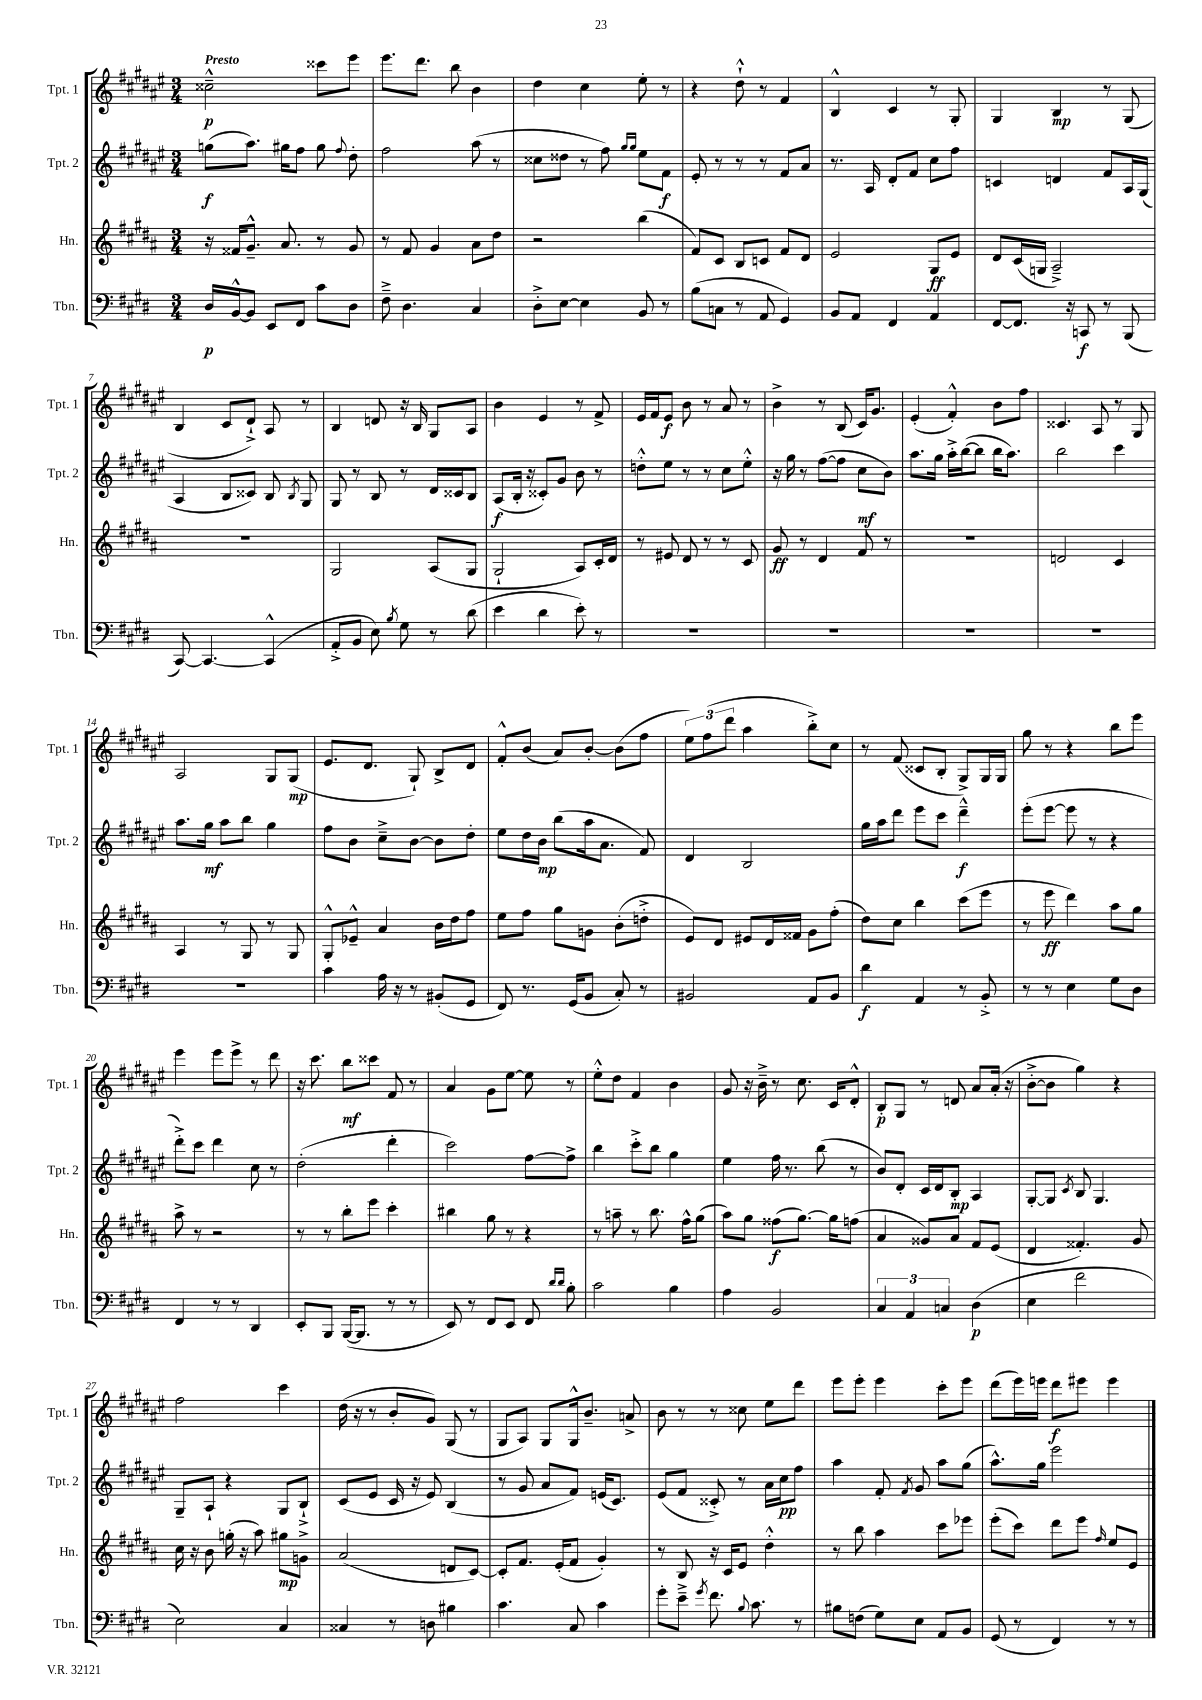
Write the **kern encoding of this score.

**kern	**kern	**kern	**kern
*staff4	*staff3	*staff2	*staff1
*clefF4	*clefG2	*clefG2	*clefG2
*k[f#c#g#d#]	*k[f#c#g#d#a#]	*k[f#c#g#d#a#e#]	*k[f#c#g#d#a#e#]
*M3/4	*M3/4	*M3/4	*M3/4
16D#	16r	(8gg	2cc##~^^
[16BB^^	16f##	.	.
8BB]	8.g#~^^	8.aa#)	.
8EE	.	.	.
.	8.a#	16gg#	.
8FF#	.	8ff#	.
8c#	8r	8gg#	8ccc##
.	.	8qqff#	.
8D#	8g#	8dd#'	8eee#
=	=	=	=
8F#~^	8r	2ff#	8.eee#
4.D#	8f#	.	.
.	.	.	8.ddd#
.	4g#	.	.
.	.	.	8bb
4C#	8a#	(8aa#	4b
.	8dd#	8r	.
=	=	=	=
8D#'^	2r	8cc##	4dd#
[8E	.	8dd##	.
4E]	.	8r	4cc#
.	.	8ff#)	.
.	.	16qqgg#	.
.	.	16qqgg#	.
8BB	(4bb	8ee#	8ee#'
8r	.	8f#	8r
=	=	=	=
(8B	8f#)	8e#'	4r
8C	8c#	8r	.
8r	8B	8r	8dd#`^^
8AA	8c	8r	8r
4GG#)	8f#	8f#	4f#
.	8d#	8a#	.
=	=	=	=
8BB	2e	8.r	4B^^
8AA	.	.	.
.	.	16A#	.
4FF#	.	8d#'	4c#
.	.	8f#	.
4AA	8G#	8cc#	8r
.	8e	8ff#	8G#'
=	=	=	=
[8FF#	8d#	4c	4G#
8.FF#]	(16c#	.	.
.	16G	.	.
.	2A#~^)	4d	4B
16r	.	.	.
8CC	.	.	.
8r	.	8f#	8r
(8BBB	.	16A#	(8G#
.	.	(16G#	.
=	=	=	=
[8CC#)	2.r	4A#	4B
4.CC#_	.	.	.
.	.	8B	8c#
.	.	8c##)	8d#`^)
(4CC#^^]	.	8B	8A#
.	.	8qB	.
.	.	8G#	8r
=	=	=	=
8AA'^	2G#	8G#	4B
8BB	.	8r	.
8E)	.	8B	8d
8qB	.	.	.
8G#	.	8r	16r
.	.	.	16B
8r	(8A#	16d#	8G#
.	.	16c##	.
(8d#	8G#	8B	8A#
=	=	=	=
4e	2G#`	(8A#	4b
.	.	16B'	.
.	.	16r	.
4d#	.	8c##')	4e#
.	.	8g#	.
8e')	8A#)	8b	8r
8r	16c#'	8r	8f#^
.	16d#	.	.
=	=	=	=
2.r	8r	8dd'^^	16e#
.	.	.	16f#
.	8e#	8ee#	8e#
.	8d#	8r	8b
.	8r	8r	8r
.	8r	8cc#	8a#
.	8c#	8ee#'^^	8r
=	=	=	=
2.r	8g#	16r	4b^
.	.	16gg#	.
.	8r	8r	.
.	4d#	([8ff#	8r
.	.	8ff#]	(8B
.	8f#	8cc#	16c#)
.	.	.	8.g#
.	8r	8b)	.
=	=	=	=
2.r	2.r	8.aa#	(4e#'
.	.	16gg#	.
.	.	16aa#'^	4f#'^^)
.	.	([16bb	.
.	.	8bb]	.
.	.	16bb	8b
.	.	8.aa#)	.
.	.	.	8ff#
=	=	=	=
2.r	2d	2bb	4.c##
.	.	.	8A#
.	4c#	4ccc#	8r
.	.	.	8G#
=	=	=	=
2.r	4A#	8.aa#	2A#
.	.	16gg#	.
.	8r	8aa#	.
.	8G#	8bb	.
.	8r	4gg#	8G#
.	8G#	.	(8G#
=	=	=	=
4c#	8G#'^^	8ff#	8.e#
.	8e-~^^	8b	.
.	.	.	8.d#
16A	4a#	8cc#~^	.
16r	.	.	.
8r	.	[8b	8G#`)
(8BB#'	16b	8b]	8B^
.	16dd#	.	.
8GG#	8ff#	8dd#'	8d#
=	=	=	=
8FF#)	8ee	8ee#	8f#'^^
8.r	8ff#	16dd#	(8b
.	.	16b	.
.	8gg#	(8bb	8a#)
(16GG#	.	.	.
8BB	8g	16aa#	[8b'
.	.	8.a#	.
8C#')	(8b'	.	(8b]
8r	8dd'^	8f#)	8ff#
=	=	=	=
2BB#	8e)	4d#	12ee#)
.	.	.	(12ff#
.	8d#	.	.
.	.	.	12ddd#
.	8e#	2B	4aa#
.	16d#	.	.
.	16f##	.	.
8AA	8g#	.	8bb'^)
8BB#	(8ff#'	.	8cc#
=	=	=	=
4d#	8dd#)	16gg#	8r
.	.	16aa#	.
.	8cc#	8ddd#	(8f#
4AA	4bb	8eee#	8c##
.	.	8ccc#	8B'
8r	(8ccc#	4ddd#~^^	8G#^)
8BB'^	8eee	.	16G#
.	.	.	16G#
=	=	=	=
8r	8r	(8eee#'	8gg#
8r	8eee	[8eee#	8r
4E	4ddd#)	8eee#]	4r
.	.	8r	.
8G#	8aa#	4r	8bb
8D#	8gg#	.	8eee#
=	=	=	=
4FF#	8aa#^	8ddd#'^)	4eee#
.	8r	8ccc#	.
8r	2r	4ddd#	8eee#
8r	.	.	8eee#^
4DD#	.	8cc#	8r
.	.	8r	8ddd#
=	=	=	=
8EE'	8r	(2dd#'	16r
.	.	.	8.ccc#
8BBB	8r	.	.
([16BBB	8bb'	.	8bb
8.BBB]	.	.	.
.	8eee	.	8ccc##
8r	4ccc#'	4ddd#'	8f#
8r	.	.	8r
=	=	=	=
8EE)	4bb#	2ccc#)	4a#
8r	.	.	.
8FF#	8gg#	.	8g#
8EE	8r	.	[8ee#
8FF#	4r	[8ff#	8ee#]
16qqd#	.	.	.
16qqd#	.	.	.
8B'	.	8ff#^]	8r
=	=	=	=
2c#	8r	4bb	8ee#'^^
.	8aa~	.	8dd#
.	8r	8ccc#'^	4f#
.	8.bb	8bb	.
4B	.	4gg#	4b
.	16ff#^^	.	.
.	(8gg#	.	.
=	=	=	=
4A	8aa#)	4ee#	8g#
.	8gg#	.	16r
.	.	.	16b~^
2BB	(8ff##	16ff#	8r
.	.	8.r	.
.	[8.gg#)	.	8.cc#
.	.	(8bb	.
.	16gg#]	.	16c#
.	(8ff	8r	8d#'^^
=	=	=	=
6C#	4a#	8b)	8B'
.	.	8d#'	8G#
6AA	.	.	.
.	8g##)	16c#	8r
.	.	16d#	.
6C	.	.	.
.	8a#	8B'	8d
(4D#	8f#	4A#	8a#
.	(8e	.	(16a#'
.	.	.	16r
=	=	=	=
4E	4d#	[8G#'	[8b'^
.	.	8G#]	8b]
.	.	8qc#	.
2f#	4.f##')	8B	4gg#)
.	.	4.G#	.
.	.	.	4r
.	8g#	.	.
=	=	=	=
2E)	16cc#	8G#~	2ff#
.	16r	.	.
.	8b	8A#`	.
.	(16gg'	4r	.
.	16r	.	.
.	8aa#)	.	.
4C#	8gg#	8G#	4ccc#
.	8g^	8B`^	.
=	=	=	=
4C##	(2a#	(8c#	(16dd#
.	.	.	16r
.	.	8e#	8r
8r	.	16c#	8b'
.	.	16r	.
8D	.	8e#)	8g#)
4B#	8d	(4B	(8G#
.	[8c#)	.	8r
=	=	=	=
4.c#	8c#']	8r	8G#
.	8.f#	8g#	8A#)
.	.	8a#	8G#
.	(16e'	.	.
8C#	8f#	8f#)	16G#^^
.	.	.	8.b~
4c#	4g#')	(16e	.
.	.	8.c#)	.
.	.	.	8a^
=	=	=	=
8g#'	8r	(8e#	8b
8e~^	8B	8f#	8r
8qg#	.	.	.
8.f#	16r	8c##'^)	8r
.	16c#	.	.
.	8e	8r	8cc##
8qqB	.	.	.
8.c#	.	.	.
.	4dd#'^^	16a#	8ee#
.	.	16cc#	.
8r	.	8ff#	8ddd#
=	=	=	=
8B#	8r	4aa#	8eee#
(8F	8bb	.	8eee#'
8G#)	4aa#	8f#'	4eee#
.	.	8qf#	.
8E	.	8g#	.
8AA	8ccc#	8aa#	8ccc#'
8BB	8eee-	(8gg#	8eee#
=	=	=	=
(8GG#	(8eee'	8.aa#^^)	(8ddd#
8r	8ccc#)	.	16eee#)
.	.	16gg#	16eee
4FF#)	8ddd#	2eee#	8ddd#
.	8eee	.	8eee#
.	16qqff#	.	.
8r	8ee	.	4eee#
8r	8e	.	.
==	==	==	==
*-	*-	*-	*-
